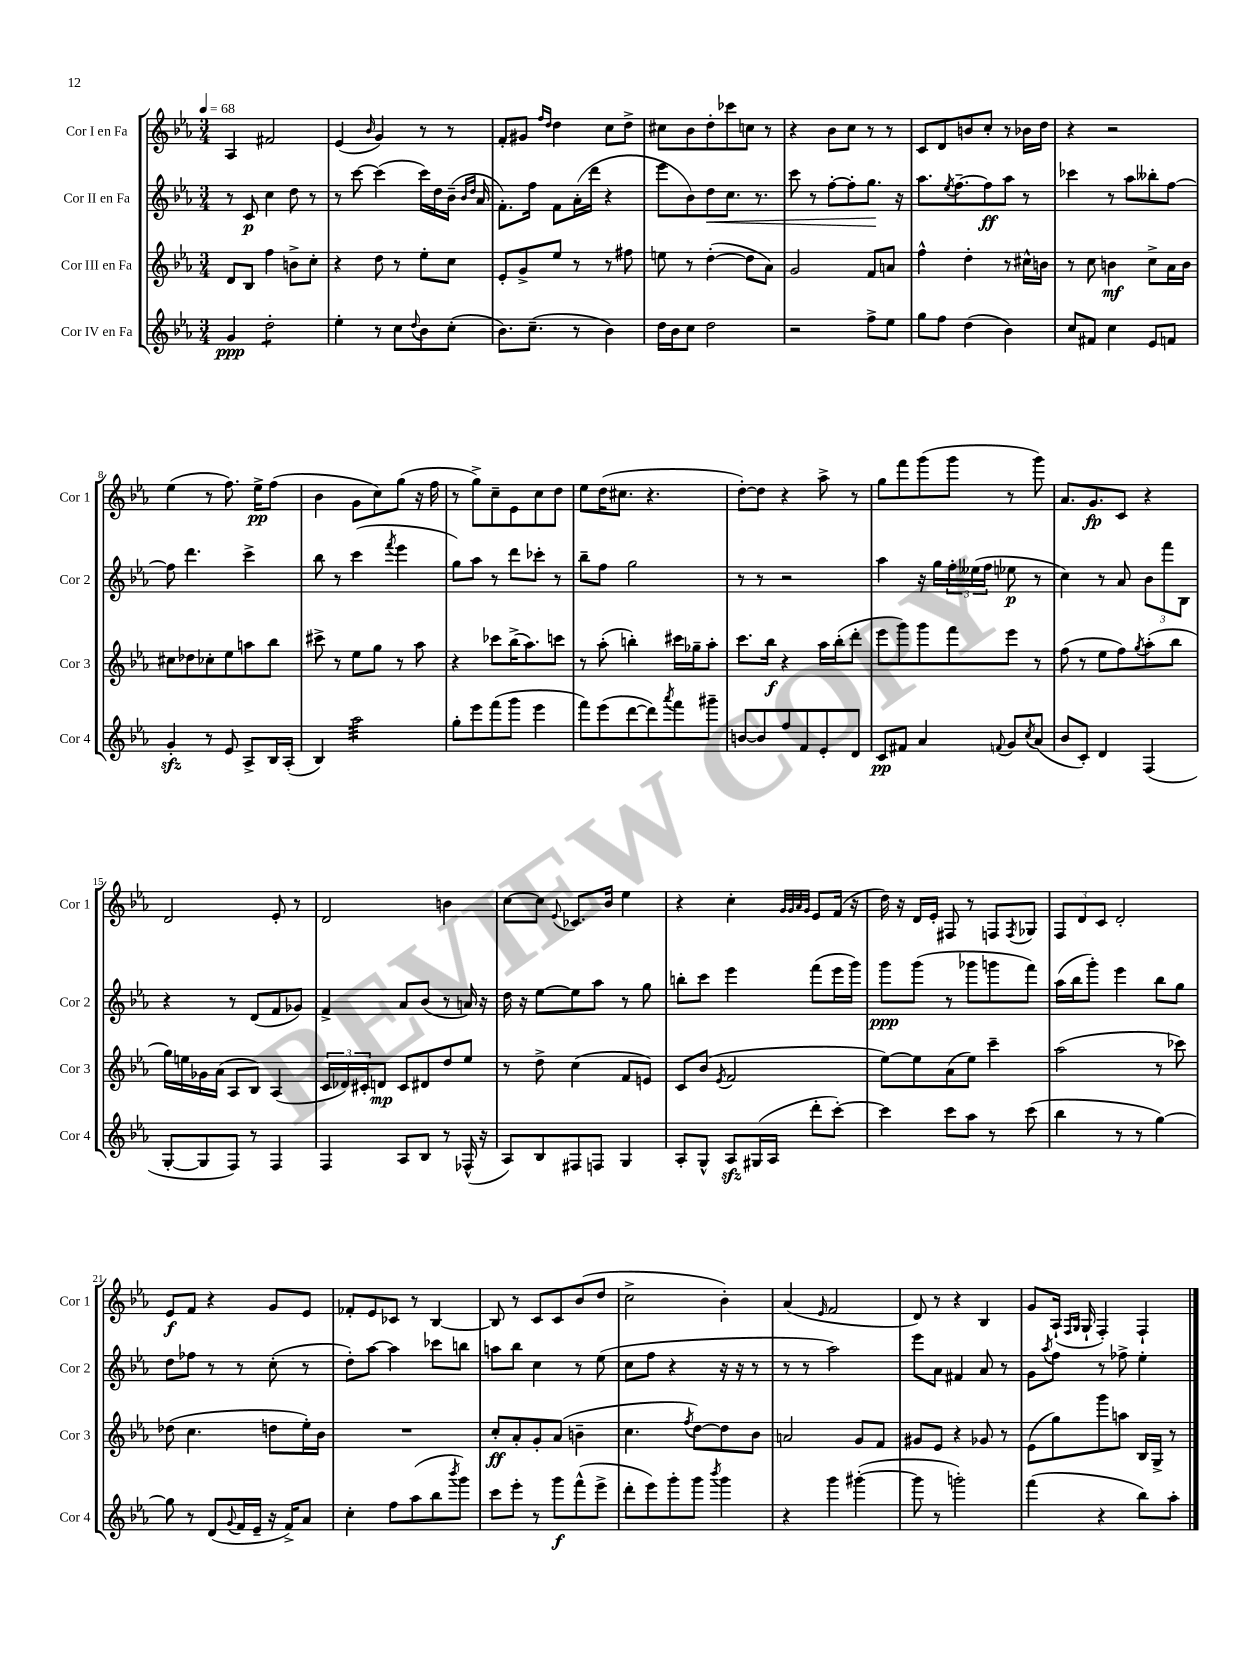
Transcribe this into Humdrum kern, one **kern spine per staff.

**kern	**kern	**kern	**kern
*staff4	*staff3	*staff2	*staff1
*clefG2	*clefG2	*clefG2	*clefG2
*k[b-e-a-]	*k[b-e-a-]	*k[b-e-a-]	*k[b-e-a-]
*M3/4	*M3/4	*M3/4	*M3/4
*MM68	*MM68	*MM68	*MM68
4g	8d	8r	4A-
.	8B-	8c	.
2dd'	4ff	4cc	2f#
.	8b^	8dd	.
.	8cc'	8r	.
=	=	=	=
4ee-'	4r	8r	(4e-
.	.	[8ccc	.
.	.	.	16qqb-
8r	8dd	(4ccc]	4g)
8cc	8r	.	.
8qqdd	.	.	.
8b-	8ee-'	16ccc)	8r
.	.	16dd	.
(8cc'	8cc	(16b-~	8r
.	.	16qqb-	.
.	.	16qqdd	.
.	.	16a-	.
=	=	=	=
8.b-)	8e-'	8.f')	8f'
.	8g^	.	8g#
(8.cc~	.	16ff	.
.	.	.	16qqff
.	.	.	16qqdd
.	8ee-	8f	4dd
8r	8r	(16a-'	.
.	.	16ddd	.
4b-)	8r	4r	8cc
.	8ff#	.	8dd^
=	=	=	=
16dd	8ee	8eee-	8cc#
16b-	.	.	.
8cc	8r	8b-)	8b-
2dd	([4dd'	8dd	8dd'
.	.	8.cc	8ccc-
.	8dd]	.	8cc
.	.	8.r	.
.	8a-)	.	8r
=	=	=	=
2r	2g	8ccc	4r
.	.	8r	.
.	.	[8ff'	8b-
.	.	8ff']	8cc
8ff^	8f	8.gg	8r
8ee-	8a	.	8r
.	.	16r	.
=	=	=	=
8gg	4ff^^	8.aa-	8c
8ff	.	.	8d
.	.	8qee-	.
.	.	[8.ff~	.
(4dd	4dd'	.	8b
.	.	8ff]	8cc'
4b-)	8r	8aa-	8r
.	16cc#^^	8r	16b-
.	16b	.	16dd
=	=	=	=
8cc	8r	4ccc-	4r
8f#	8cc	.	.
4cc	4b	8r	2r
.	.	8aa-	.
8e-	8cc^	8bb--'	.
8f	16a-	[8ff	.
.	16b	.	.
=	=	=	=
4g'	8cc#	8ff]	(4ee-
.	8dd-	4.ddd	.
8r	8cc-'	.	8r
8e-	8ee-	.	8.ff)
8A-^	8aa	4ccc^	.
.	.	.	16ee-^
16B-	8bb-	.	(8ff
(16A-'	.	.	.
=	=	=	=
4B-)	8ccc#^	8bb-	4b-
.	8r	8r	.
2aa-	8ee-	(4ccc	8g
.	8gg	.	8cc)
.	.	8qfff	.
.	8r	4eee-	(8gg
.	8aa-	.	16r
.	.	.	16ff
=	=	=	=
8gg'	4r	8gg)	8r
8eee-	.	8aa-	8gg^)
(8fff	8ccc-	8r	8cc~
8ggg	(16bb-^	8ddd	8e-
.	8.aa-)	.	.
4eee-	.	8ccc-'	8cc
.	8ccc	8r	8dd
=	=	=	=
8fff)	8r	8bb-~	8ee-
(8eee-	(8aa-'	8ff	(16dd
.	.	.	8.cc#
[8ddd	4bb')	2gg	.
8ddd])	.	.	4.r
8qaaa-	.	.	.
8fff	16ccc#	.	.
.	16gg-~	.	.
8ggg#~	8aa-'	.	.
=	=	=	=
[8b	8.ccc	8r	[8dd')
8b]	.	8r	8dd]
.	16bb-	.	.
8ff	4r	2r	4r
8f	.	.	.
8e-'	16aa-	.	8aa-^
.	(16bb-'	.	.
8d	8ddd'	.	8r
=	=	=	=
8c	8eee-	4aa-	8gg
8f#	8ggg)	.	8fff
4a-	8ggg	16r	(8ggg
.	.	16gg	.
.	8fff	24ff'	8ggg
.	.	(24ee--	.
.	.	24ff	.
8qqf	.	.	.
8g	8eee-	8ee-	8r
8qcc	.	.	.
(8a-	8r	8r	8ggg)
=	=	=	=
8b-	(8ff	4cc)	8.a-
8c')	8r	.	.
.	.	.	8.g
4d	8ee-	8r	.
.	8ff)	8a-	8c
.	8qgg	.	.
(4F	(8aa-'	12b-	4r
.	.	12fff	.
.	8bb-	.	.
.	.	12B-	.
=	=	=	=
[8G'	16gg)	4r	2d
.	16ee	.	.
8G]	16g-	.	.
.	(16a-	.	.
8F)	8A-	8r	.
8r	8B-)	(8d	.
4F	(4A-	8f	8e-'
.	.	8g-)	8r
=	=	=	=
4F	24c	4f^	2d
.	24d-)	.	.
.	24c#'	.	.
.	8d	.	.
8A-	8c#	8a-	.
8B-	8d#	(8b-	.
8r	8dd	8r	4b
(16F-^^	8ee-	16a)	.
16r	.	16r	.
=	=	=	=
8A-)	8r	16dd	[8cc
.	.	16r	.
8B-	8dd^	[8ee-	8cc]
.	.	.	8qqe-
8F#	(4cc	8ee-]	8.c-
8F	.	8aa-	.
.	.	.	16b-
4G	8f	8r	4ee-
.	8e)	8gg	.
=	=	=	=
8A-'	8c	8bb'	4r
8G^^	(8b-	8ccc	.
.	8qe-	.	.
8A-	2f	4eee-	4cc'
(16G#	.	.	.
16A-	.	.	.
.	.	.	32qqg
.	.	.	32qqg
.	.	.	32qqa-
.	.	.	32qqg
8ddd'	.	(8fff	8e-
[8ccc')	.	16eee-	(16f
.	.	16ggg)	16r
=	=	=	=
4ccc]	[8ee-)	8ggg	16dd)
.	.	.	16r
.	8ee-]	(8ggg	16d
.	.	.	16e-'
8ccc	(8a-	8r	8F#
8aa-	8ee-)	8ggg-	8r
8r	4ccc~	8ggg	8F
.	.	.	8qF
(8ccc	.	8fff)	8G-
=	=	=	=
4bb-	(2aa-	(16aa-	12F
.	.	16bb-	.
.	.	.	12d
.	.	8ggg')	.
.	.	.	12c
8r	.	4eee-	2d'
8r	.	.	.
[4gg)	8r	8bb-	.
.	8ccc-)	8gg	.
=	=	=	=
8gg]	(8dd-	8dd	8e-
8r	4.cc	8ff-	8f
(8d	.	8r	4r
8qqg	.	.	.
16f	.	8r	.
16e-~	.	.	.
16r	8dd	(8cc'	8g
16f^)	.	.	.
8a-	16ee-')	8r	8e-
.	16b-	.	.
=	=	=	=
4cc'	2.r	8dd')	8f-'
.	.	[8aa-	8e-
8ff	.	4aa-]	8c-
(8aa-	.	.	8r
8bb-	.	8ccc-	[4B-
8qbbb-	.	.	.
8ggg)	.	8bb	.
=	=	=	=
8ccc	8cc'	8aa	8B-]
8eee-'	8a-'	8bb-	8r
8r	8g'	4cc	8c
8ggg	(8a-	.	8c
(8fff^^	4b~	8r	(8b-
8eee-^	.	(8ee-	8dd
=	=	=	=
8ddd'	4.cc	8cc	2cc^
8eee-)	.	8ff	.
8ggg'	.	4r	.
.	8qff	.	.
8ggg	[8dd)	.	.
8qbbb-	.	.	.
4ggg	8dd]	16r	4b-')
.	.	16r	.
.	8b-	8r	.
=	=	=	=
4r	2a	8r	(4a-
.	.	8r	.
.	.	.	16qqe-
4ggg	.	2aa-)	2f
([4ggg#'	8g	.	.
.	8f	.	.
=	=	=	=
8ggg#]	8g#	8eee-	8d)
8r	8e-	8a-	8r
2ggg')	4r	4f#	4r
.	8g-	8a-	4B-
.	8r	8r	.
=	=	=	=
(4fff	(8e-	8g	8g
.	.	8qaa-	.
.	8gg)	8ff	(16A-`
.	.	.	16qqF
.	.	.	16qqG
.	.	.	16G`
4r	8ggg	8r	4F')
.	8aa	8ff-^	.
8bb-)	16B-	4ee-'	4F`
.	16G^	.	.
8aa-'	8r	.	.
==	==	==	==
*-	*-	*-	*-
